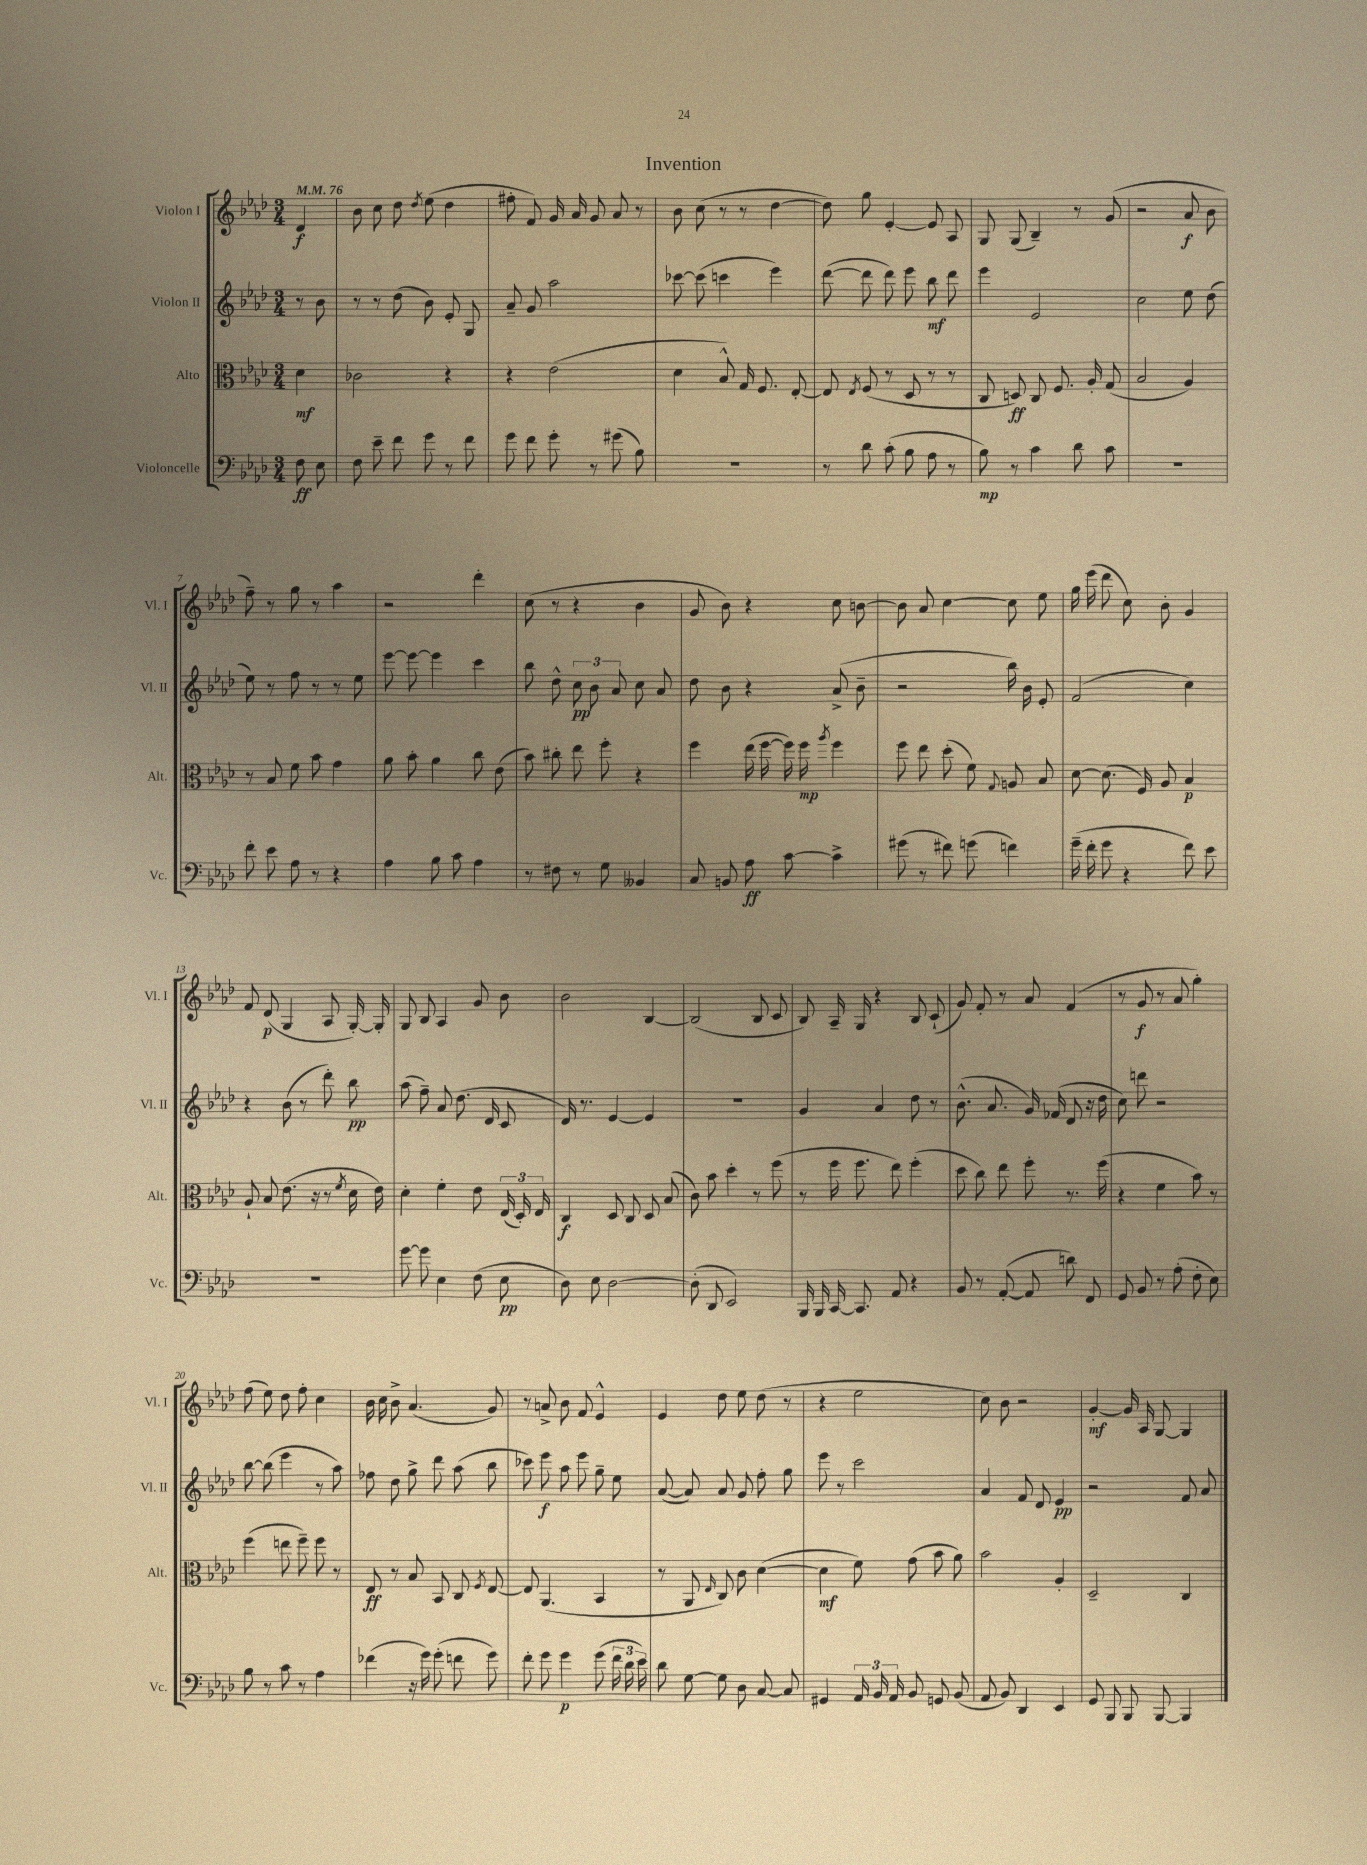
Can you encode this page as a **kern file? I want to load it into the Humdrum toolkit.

**kern	**kern	**kern	**kern
*staff4	*staff3	*staff2	*staff1
*clefF4	*clefC3	*clefG2	*clefG2
*k[b-e-a-d-]	*k[b-e-a-d-]	*k[b-e-a-d-]	*k[b-e-a-d-]
*M3/4	*M3/4	*M3/4	*M3/4
*MM76	*MM76	*MM76	*MM76
8F	4d-	8r	4d-
8E-	.	8b-	.
=	=	=	=
8F	2c-	8r	8b-
8e-~	.	8r	8cc
8f	.	(8dd-	8dd-
.	.	.	8qdd-
8g	.	8b-)	(8ee-
8r	4r	8e-'	4dd-
8f	.	8G	.
=	=	=	=
8g	4r	8a-~	8ff#'
8f	.	8g	8f)
8g'	(2e-	2aa-	16g
.	.	.	16a-
8r	.	.	8g
(8g#	.	.	8a-
8B-)	.	.	8r
=	=	=	=
2.r	4d-	[8ccc-	8b-
.	.	(8ccc-]	(8cc
.	8B-^^)	4ccc	8r
.	16G	.	8r
.	8.F	.	.
.	.	4eee-)	[4dd-
.	[8E-'	.	.
=	=	=	=
8r	8E-]	([8ddd-	8dd-])
.	8qE-	.	.
8d-	(8F	8ddd-]	8gg
(8c'	8r	8ddd-)	[4e-'
8B-	8D-	8eee-	.
8A-	8r	8bb-	8e-]
8r	8r	8ddd-	8A-
=	=	=	=
8B-)	8C	4eee-	8G
8r	8D)	.	(8G
4c	8C	2e-	4B-~)
.	8.F	.	.
8d-	.	.	8r
.	16A-'	.	.
8c	(8G	.	(8g
=	=	=	=
2.r	2B-	2cc	2r
.	4A-)	8ee-	8a-
.	.	(8dd-	8b-
=	=	=	=
8f'	8r	8ee-)	8ff~)
8e-	8B-	8r	8r
8A-	8f	8ff	8gg
8r	8b-	8r	8r
4r	4g	8r	4aa-
.	.	8ee-	.
=	=	=	=
4A-	8a-	[8eee-	2r
.	8b-'	8eee-_	.
8B-	4a-	4eee-]	.
8c	.	.	.
4A-	8cc	4ccc	4ddd-'
.	(8e-	.	.
=	=	=	=
8r	8b-)	8bb-	(8cc
8F#	8cc#'	8dd-^^	8r
8r	8ee-	12cc	4r
.	.	12b-	.
8G	8ff'	.	.
.	.	12a-	.
4BB--	4r	8cc	4b-
.	.	8a-	.
=	=	=	=
8C	4ff	8dd-	8g
8BB	.	8b-	8b-)
8A-	(16ee-	4r	4r
.	[16ff	.	.
[8c	16ff])	.	.
.	16ff	.	.
.	8qaa-	.	.
4c^]	4ff	(8a-^	8cc
.	.	8b-~	[8b
=	=	=	=
(8g#	8ff	2r	8b]
8r	8ee-	.	8a-
8f#)	(8dd-'	.	[4cc
(8g	8f)	.	.
.	8qqG	.	.
4f)	8A	16bb-)	8cc]
.	.	16b-	.
.	8B-	8e-'	8ee-
=	=	=	=
(16g~	[8d-	(2f	16gg
16f'	.	.	(16eee-
8g	(8.d-]	.	8ddd-
4r	.	.	8cc)
.	16F)	.	.
.	8A-	.	8b-'
8f)	4B-	4cc)	4g
8e-	.	.	.
=	=	=	=
2.r	8A-`	4r	8f
.	8B-	.	(8d-
.	(8.e-	(8b-	4G
.	.	8r	.
.	16r	.	.
.	8r	8ddd-')	8A-
.	8qf	.	.
.	16d-	8bb-	[16G')
.	16e-)	.	16G']
=	=	=	=
[8g	4d-'	(8aa-	8G
8g]	.	8ff~)	8B-
4E-	4f'	8a-	4A-
.	.	(8.dd-	.
(8F	8e-	.	8g
.	.	16d-	.
8E-	(24E-	8c	8b-
.	24D-')	.	.
.	24E-	.	.
=	=	=	=
8D-)	4C	16d-)	2b-
.	.	8.r	.
8E-	.	.	.
[2D-	8D-	[4e-	.
.	8C	.	.
.	8D-	4e-]	[4B-
.	(8B-	.	.
=	=	=	=
(8D-']	8c)	2.r	(2B-]
8DD-	8b-	.	.
2EE-)	4dd-'	.	.
.	8r	.	8B-
.	(8ff	.	8c
=	=	=	=
16BBB-	8r	4g	8B-)
16BBB-	.	.	.
[16CC	16ff	.	16A-~
8.CC]	8.ff	.	16G
.	.	4a-	4r
8AA-	8ee-)	.	.
4r	(4ff'	8dd-	8B-
.	.	8r	(8c`
=	=	=	=
8BB-	8dd-	(8.b-^^	8g)
8r	8cc)	.	8f'
.	.	8.a-	.
([8AA-'	8ee-	.	8r
8AA-]	8ff'	16g)	8a-
.	.	(16f-	.
8d)	8.r	8d-	(4f
8FF	.	16r	.
.	(16ff	16dd-	.
=	=	=	=
8GG	4r	8cc)	8r
8BB-	.	8ddd	8g
8r	4f	2r	8r
(8A-'	.	.	8a-
8F'	8b-)	.	4gg')
8E-)	8r	.	.
=	=	=	=
8B-	(4ff	[8bb-	(8ff
8r	.	(8bb-]	8ee-)
8c	8ee	4eee-	8dd-
8r	8ff~)	.	8ff'
4A-	8ff	8r	4cc
.	8r	8aa-)	.
=	=	=	=
(4f-	8E-	8ff-	16b-
.	.	.	16cc
.	8r	8dd-	8b-^
16r	8B-	8gg^	(4.a-
16g)	.	.	.
(8g'	8BB-	8ddd-	.
8f	8C	(8aa-	.
.	8qF	.	.
8g)	[8E-	8bb-	8g)
=	=	=	=
8f'	8E-]	8ccc-)	8r
8g	(4.AA-	8eee-	8a^
4g	.	8aa-	8b-
.	.	8eee-	8f
(8g	4BB-	8gg~	4e-^^
24f	.	8ee-	.
24d-	.	.	.
24e-)	.	.	.
=	=	=	=
8d-	8r	([8a-	4e-
[8G	8AA-	8a-])	.
.	16qqE-	.	.
8G]	8C)	8a-	8dd-
8D-	8c	8g	8ee-
[8C	([4d-	8ff'	(8dd-
8C]	.	8gg	8r
=	=	=	=
4GG#	4d-]	8eee-	4r
.	.	8r	.
24AA-	8f)	2ccc	2ee-
24BB-	.	.	.
24AA-	.	.	.
8BB-	(8g	.	.
8GG	8b-	.	.
(8BB-	8a-)	.	.
=	=	=	=
8AA-	2b-	4a-	8cc)
8BB-)	.	.	8b-
4DD-	.	8f	2r
.	.	8d-	.
4EE-	4A-'	4e-	.
=	=	=	=
8GG	2D-~	2r	[4g'
8BBB-	.	.	.
8BBB-	.	.	16g]
.	.	.	16A-
[8BBB-	.	.	[8G
4BBB-]	4C	8f	4G]
.	.	8a-	.
==	==	==	==
*-	*-	*-	*-
